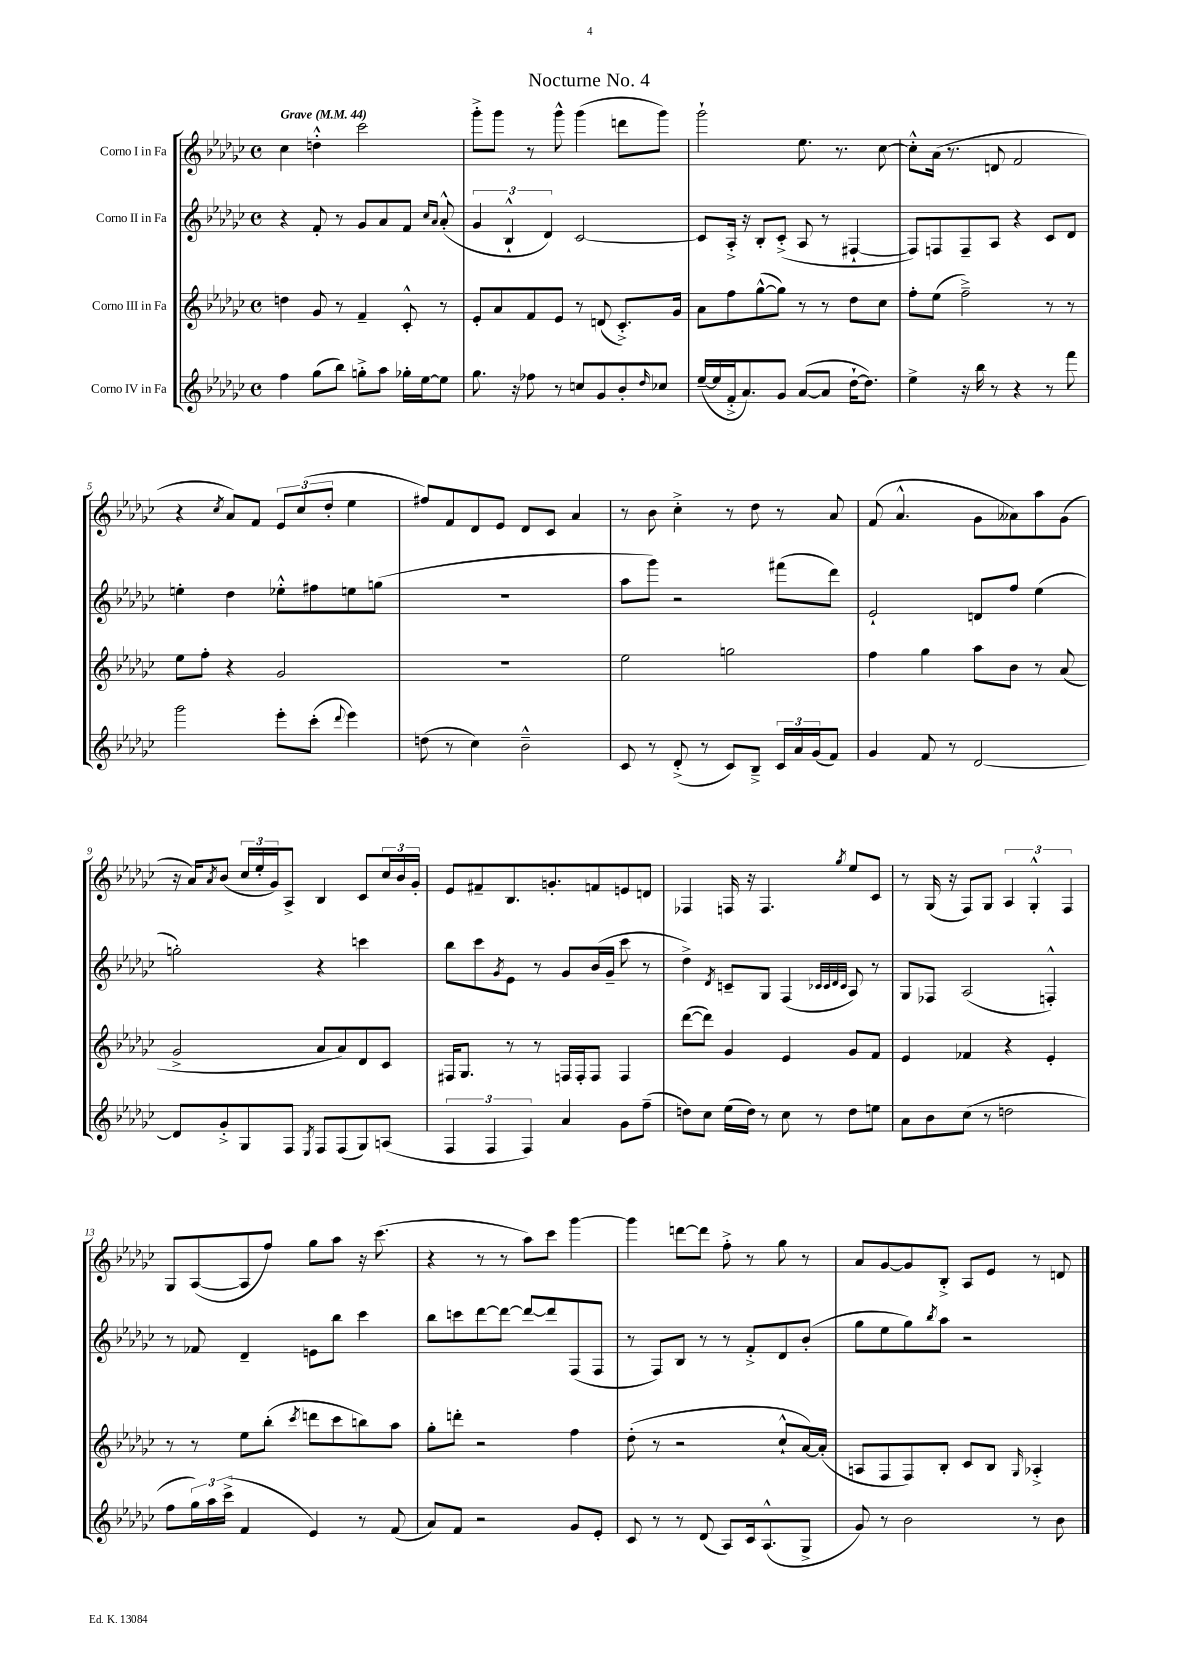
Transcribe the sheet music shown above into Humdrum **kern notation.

**kern	**kern	**kern	**kern
*staff4	*staff3	*staff2	*staff1
*clefG2	*clefG2	*clefG2	*clefG2
*k[b-e-a-d-g-c-]	*k[b-e-a-d-g-c-]	*k[b-e-a-d-g-c-]	*k[b-e-a-d-g-c-]
*M4/4	*M4/4	*M4/4	*M4/4
*met(c)	*met(c)	*met(c)	*met(c)
*MM44	*MM44	*MM44	*MM44
4ff	4dd	4r	4cc-
(8gg-	8g-	8f'	4dd'^^
8bb-)	8r	8r	.
8gg'^	4f~	8g-	2ccc-
8aa-	.	8a-	.
16gg-'	8c-'^^	8f	.
[16ee-	.	.	.
.	.	16qqcc-	.
.	.	16qqa-	.
8ee-]	8r	(8a-'^^	.
=	=	=	=
8.gg-	8e-'	6g-	8ggg-'^
.	8a-	.	8ggg-
.	.	6B-`^^	.
16r	.	.	.
8ff-	8f	.	8r
.	.	6d-)	.
8r	8e-	.	8ggg-^^
8cc	8r	[2c-	(4ggg-
8g-	(8d	.	.
8b-'	8.c-'^)	.	8ddd
16qqdd-	.	.	.
8cc-	.	.	8ggg-)
.	16g-	.	.
=	=	=	=
([16ee-~	8a-	8c-]	2ggg-`
16ee-]	.	.	.
16f'^	8ff	16A-'^	.
8.a-)	.	16r	.
.	([8gg-^^	8B-'	.
8g-	8gg-])	(8c-'^	.
([8a-	8r	8A-	8.ee-
8a-]	8r	8r	.
.	.	.	8.r
[16dd-`	8dd-	[4F#`	.
8.dd-])	.	.	.
.	8cc-	.	[8cc-
=	=	=	=
4ee-^	8ff'	8F#])	8cc-'^^]
.	(8ee-	8F	(16a-
.	.	.	8.r
16r	2ff~^)	8F~	.
16bb-	.	.	.
8r	.	8A-	8d
4r	.	4r	2f
8r	8r	8c-	.
8fff	8r	8d-	.
=	=	=	=
2ggg-	8ee-	4ee'	4r
.	8ff'	.	.
.	.	.	8qcc-
.	4r	4dd-	8a-)
.	.	.	8f
8eee-'	2g-	8ee-'^^	12e-
.	.	.	(12cc-
(8ccc-'	.	8ff#	.
.	.	.	12dd-'
8qqddd-	.	.	.
4eee-)	.	8ee	4ee-
.	.	(8gg	.
=	=	=	=
(8dd	1r	1r	8ff#)
8r	.	.	8f
4cc-)	.	.	8d-
.	.	.	8e-
2b-~^^	.	.	8d-
.	.	.	8c-
.	.	.	4a-
=	=	=	=
8c-	2ee-	8aa-	8r
8r	.	8ggg-)	8b-
(8d-'^	.	2r	4cc-'^
8r	.	.	.
8c-)	2gg	.	8r
8B-~^	.	.	8dd-
24c-	.	(8fff#	8r
24a-	.	.	.
(24g-	.	.	.
8f)	.	8ddd-)	8a-
=	=	=	=
4g-	4ff	2e-`	(8f
.	.	.	4.a-^^
8f	4gg-	.	.
8r	.	.	.
[2d-	8aa-	8d	8g-
.	8b-	8ff	8a--)
.	8r	(4ee-	8aa-
.	(8a-	.	(8g-
=	=	=	=
8d-]	2g-^	2gg')	16r
.	.	.	16a-)
.	.	.	8qa-
8g-'^	.	.	(8b-
8G-	.	.	24cc-
.	.	.	24ee-'
.	.	.	24g-)
8F	.	.	8A-^
8qE-	.	.	.
8F	8a-	4r	4B-
(8F	8a-)	.	.
8G-)	8d-	4ccc	8c-
(8A	8c-	.	24cc-
.	.	.	24b-
.	.	.	24g-'
=	=	=	=
6F	16F#	8bb-	8e-
.	8.G-	.	.
.	.	8ccc-	8f#~
6F	.	.	.
.	.	8qg-	.
.	8r	8e-	8.B-
6F)	.	.	.
.	8r	8r	.
.	.	.	8.g'
4a-	16F	8g-	.
.	16F'	.	.
.	8F	(16b-	8f
.	.	16g-~	.
8g-	4F	8ccc-	8e
(8ff~	.	8r	8d
=	=	=	=
8dd)	([8ddd-	4dd-^)	4F-
8cc-	8ddd-])	.	.
.	.	8qd-	.
(16ee-	4g-	8c~	16F
16dd)	.	.	16r
8r	.	8G-	4.F
8cc-	4e-	(4F	.
8r	.	.	.
.	.	32qqc-	.
.	.	32qqc-	.
.	.	32qqd-	.
.	.	32qqc-	8qgg-
8dd	8g-	8A-)	8ee-
8ee	8f	8r	8c-
=	=	=	=
8a-	4e-	8G-	8r
8b-	.	8F-	(16G-
.	.	.	16r
(8cc-	4f-	(2A-	8F)
8r	.	.	8G-
2dd	4r	.	6A-
.	.	.	6G-'^^
.	4e-'	4F'^^)	.
.	.	.	6F
=	=	=	=
8ff	8r	8r	8G-
24gg-)	8r	8f-	([8A-
24aa-	.	.	.
(24ccc-^	.	.	.
4f	8ee-	4d-~	8A-]
.	(8bb-'	.	8ff)
.	8qccc-	.	.
4e-)	8ddd	8e	8gg-
.	8ccc-	8bb-	8aa-
8r	8bb)	4ccc-	16r
.	.	.	(8.ccc-
(8f	8aa-	.	.
=	=	=	=
8a-)	8gg-'	8bb-	4r
8f	8ddd'	8ccc	.
2r	2r	[8ddd-	8r
.	.	8ddd-_	8r
.	.	8ddd-_	8aa-)
.	.	8ddd-]	8ccc-
8g-	4ff	(8F	[4ggg-
8e-'	.	8F	.
=	=	=	=
8c-	(8dd-'	8r	4ggg-]
8r	8r	8F)	.
8r	2r	8B-	[8ddd
(8d-	.	8r	8ddd]
8A-)	.	8r	8ff'^
16c-	.	8f'^	8r
(8.A-^^	.	.	.
.	8cc-`^^	8d-	8gg-
8G-^	[16a-)	(8b-'	8r
.	(16a-']	.	.
=	=	=	=
8g-)	8A	8gg-	8a-
8r	8F	8ee-	[8g-
2b-	8F)	8gg-)	8g-]
.	.	8qbb-	.
.	8B-'	8aa-	8B-'^
.	8c-	2r	8A-
.	8B-	.	8e-
.	16qqG-	.	.
8r	4A-'^	.	8r
8b-	.	.	8d
==	==	==	==
*-	*-	*-	*-
